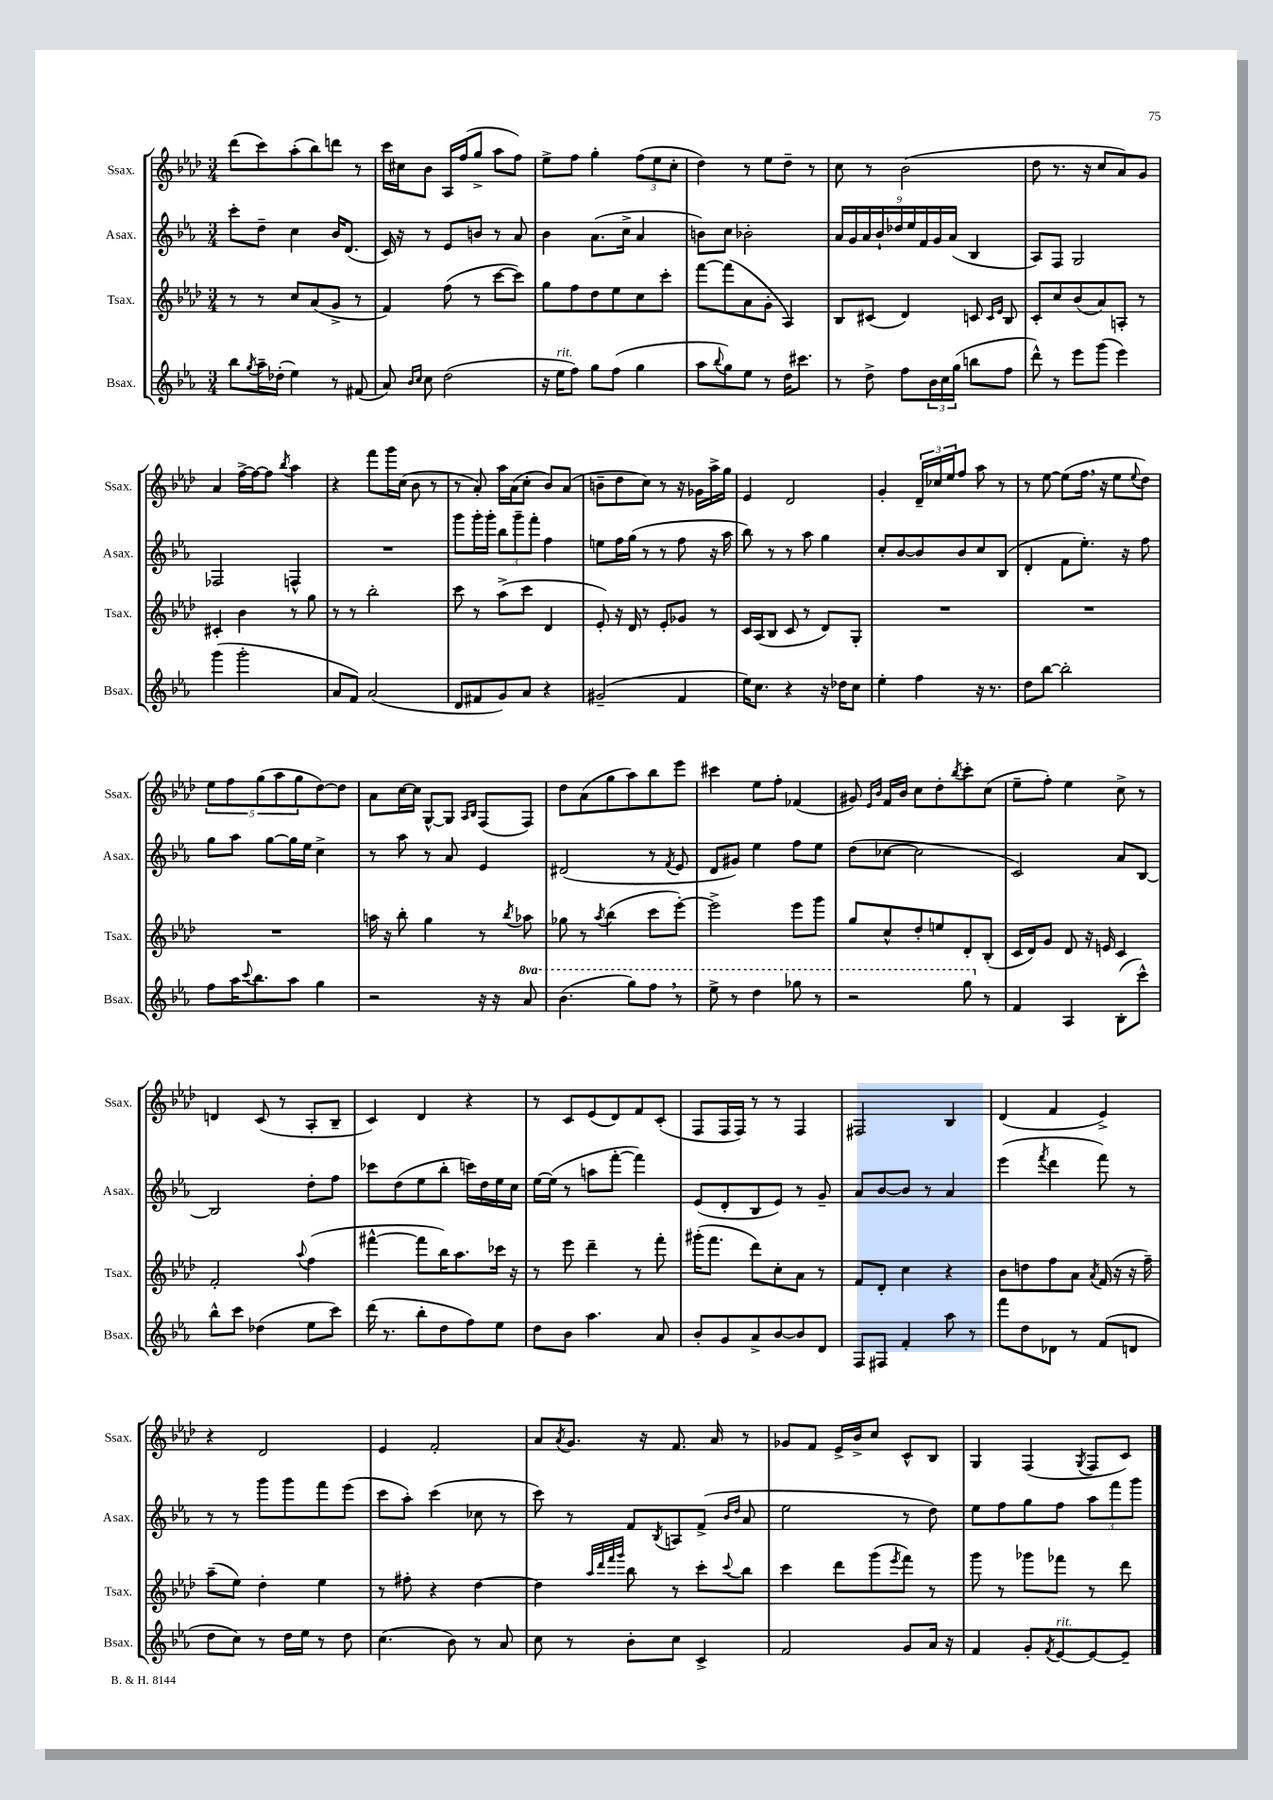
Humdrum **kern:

**kern	**kern	**kern	**kern
*staff4	*staff3	*staff2	*staff1
*clefG2	*clefG2	*clefG2	*clefG2
*k[b-e-a-]	*k[b-e-a-d-]	*k[b-e-a-]	*k[b-e-a-d-]
*M3/4	*M3/4	*M3/4	*M3/4
8bb-	8r	8ccc'	(8ddd-
8qgg	.	.	.
16aa-~	8r	8dd~	8ccc)
(16dd-'	.	.	.
4ee-)	8cc	4cc	(8aa-'
.	(8a-	.	8bb-)
8r	8g^	16b-	8ddd
.	.	(8.d	.
(8f#	8r	.	8r
=	=	=	=
8a-)	4f)	16c)	16ccc
.	.	16r	16cc#
16qqb-	.	.	.
16qqcc	.	.	.
8cc	.	8r	8b-
(2dd	(8ff	8e-	16A-
.	.	.	(16ff
.	8r	8b	8gg^
.	[8ccc	8r	8aa-
.	8ccc])	8a-	8ff)
=	=	=	=
16r	8gg	4b-	8ee-^
16ee-	.	.	.
8ff)	8ff	.	8ff
8gg	8dd-	(8.a-	4gg'
(8ff	8ee-	.	.
.	.	16cc^	.
4gg	8cc	4a-	(12ff
.	.	.	12ee-
.	8ccc'	.	.
.	.	.	12cc'
=	=	=	=
8aa-	[8fff	8b)	4dd-)
8qqbb-	.	.	.
8gg)	(8fff]	8cc	.
8ee-	8a-	2b-'	8r
8r	8g'	.	8ee-
16dd	4A-)	.	8dd-~
8.ccc#	.	.	.
.	.	.	8r
=	=	=	=
8r	8B-	18a-	8cc
.	.	18g	.
.	.	18a-	.
8dd^	(8c#	.	8r
.	.	18b-`	.
.	.	18dd-	.
8ff	4d-)	.	(2b-
.	.	18ee-	.
.	.	18f	.
24b-	.	.	.
.	.	18g	.
24cc	.	.	.
.	.	(18a-	.
(24gg	.	.	.
8bb	8c	4B-	.
.	16qqc	.	.
.	16qqe-	.	.
8ff	8B-	.	.
=	=	=	=
8ddd^^)	8c'	8A-)	8dd-
8r	8cc	8F	8.r
8eee-	(8b-	2G	.
.	.	.	16r
(8ggg	8a-)	.	8cc
4eee-)	8A'	.	8a-)
.	8r	.	8g
=	=	=	=
(4ggg	4c#'	2F-	4a-
2ggg'	4b-	.	[16ff^
.	.	.	16ff_
.	.	.	8ff]
.	.	.	8qbb-
.	8r	4F^^	4aa-
.	8gg	.	.
=	=	=	=
8a-	8r	2.r	4r
8f)	8r	.	.
(2a-	2bb-'	.	8fff
.	.	.	16ggg
.	.	.	(16cc
.	.	.	8b-
.	.	.	8r
=	=	=	=
8d	8ccc	8ggg	8r
8f#	8r	16ggg'	8a-')
.	.	16ggg'	.
8g)	(8aa-^	12bb-	16aa-
.	.	.	(16a-
.	.	12ggg~	.
8a-	8ccc	.	8cc'
.	.	12fff'	.
4r	4d-	4ff	8b-)
.	.	.	(8a-
=	=	=	=
(2g#~	8e-')	8ee	8b~
.	16r	16ff	8dd-
.	16d-	(16gg	.
.	8r	8r	8cc)
.	8e-'	8r	8r
4f	8g-	8ff	16r
.	.	.	16g-
.	8r	16r	16aa-^
.	.	16aa-	16gg
=	=	=	=
16ee-)	16c	8bb-)	4e-
8.cc	(16A-	.	.
.	8B-	8r	.
4r	8c	8r	2d-
.	8r	8aa-	.
16r	8d-)	4gg	.
16dd-	.	.	.
8cc	8G'	.	.
=	=	=	=
4ee-'	2.r	8cc'	4g'
.	.	[8b-	.
4ff	.	8b-]	24d-~
.	.	.	24cc-
.	.	.	24ee-
.	.	8b-	8ff
16r	.	8cc	8aa-
8.r	.	.	.
.	.	(8B-	8r
=	=	=	=
8dd	2.r	4d'	8r
[8bb-	.	.	[8ee-
2bb-']	.	8f	(8ee-]
.	.	8.ee-')	16ff
.	.	.	16r
.	.	.	8ee-
.	.	16r	.
.	.	.	8qqee-
.	.	8ff	8dd-)
=	=	=	=
8ff	2.r	8gg	10ee-
.	.	.	10ff
16aa-	.	8aa-	.
8qqccc	.	.	.
8.bb-	.	.	.
.	.	.	(10gg
.	.	[8gg	.
.	.	.	10aa-
8aa-	.	16gg]	.
.	.	.	10gg
.	.	16ee-	.
4gg	.	4cc^	[8dd-)
.	.	.	8dd-]
=	=	=	=
2r	16aa	8r	8a-
.	16r	.	.
.	8bb-'	8aa-	[16cc
.	.	.	16cc]
.	4gg	8r	[8G^^
.	.	8a-	8G]
.	.	.	16qqA-
.	.	.	16qqB-
16r	8r	4e-	(8F
16r	.	.	.
.	8qbb-	.	.
8aa-	8aa-	.	8F)
=	=	=	=
(4.bb-	8gg-	(2d#	8dd-
.	8r	.	(8a-
.	8qaa-	.	.
.	(4bb-	.	8gg
8ggg)	.	.	8aa-)
8fff	8ccc	8r	8bb-
.	.	8qf	.
8r	[8eee-')	8e-	8eee-
=	=	=	=
8eee-^	2eee-^]	8d	4ccc#
8r	.	8g#)	.
4ddd	.	4ee-	8ee-
.	.	.	8ff'
8ggg-	8eee-	8ff	(4f-
8r	8ggg	8ee-	.
=	=	=	=
2r	8gg	(8dd	8g#)
.	.	.	16qqe-
.	.	.	16qqb-
.	8cc^^	[8cc-	16f
.	.	.	16b-
.	8dd-'	2cc-]	8cc
.	8ee	.	8dd-'
.	.	.	8qbb-
8ggg	8d-'	.	8ccc'
8r	(8B-'	.	(8cc
=	=	=	=
4f	16c	2c)	8ee-~
.	16d-)	.	.
.	8g	.	8ff')
4A-	8d-	.	4ee-
.	16r	.	.
.	16e	.	.
(8B-'	4c	8a-	8cc^
8ccc^^)	.	[8B-	8r
=	=	=	=
8bb-^^	2f'	2B-]	4d
8ccc	.	.	.
(4dd-	.	.	(8c
.	.	.	8r
.	8qqaa-	.	.
8ee-	(4ff	8dd'	8A-'
8ccc)	.	8ff	8B-~
=	=	=	=
(16ddd	[4fff#^^	8ccc-	4c)
8.r	.	.	.
.	.	(8dd	.
8bb-'	8fff#]	8ee-	4d-
8dd	16bb-)	8bb-'	.
.	8.aa-	.	.
8ff)	.	16ccc)	4r
.	.	16dd	.
8ee-	16ccc-	16ee-	.
.	16r	16cc	.
=	=	=	=
8dd	8r	[16ee-	8r
.	.	(16ee-]	.
8b-	8eee-	8r	8c
4.aa-	4ddd-~	8aa	(8e-
.	.	[8fff'	8d-)
.	8r	4fff])	8f
8a-	8fff'	.	(8c'
=	=	=	=
8b-'	(16ggg#'	(8e-	8F
.	8.fff	.	.
8g	.	8d'	16F
.	.	.	16F)
8a-^	8ddd-)	8B-	8r
[8b-	8cc'	8e-)	8r
8b-]	8a-	8r	4F
8d	8r	8g~	.
=	=	=	=
8F	8f	8a-	2F#
8F#	8d-'	[8b-	.
4f'	4cc	8b-]	.
.	.	8r	.
8aa-	4r	4a-	4B-
8r	.	.	.
=	=	=	=
8fff	8b-	(4eee-	(4d-
8dd	8dd	.	.
.	.	8qfff	.
8d-	8ff	4ddd	4f
8r	8a-	.	.
.	8qa-	.	.
(8f	(16f	8fff)	4e-^)
.	16r	.	.
8d	16r	8r	.
.	16ff~)	.	.
=	=	=	=
8dd	(8aa-~	8r	4r
8cc)	8ee-)	8r	.
8r	4dd-'	8ggg	2d-
16dd	.	8ggg	.
16ee-	.	.	.
8r	4ee-	8fff	.
8dd	.	(8eee-	.
=	=	=	=
(4.cc	8r	8ccc	4e-
.	8ff#'	8aa-')	.
.	4r	(4ccc	2f'
8b-)	.	.	.
8r	[4dd-	8cc-	.
8a-	.	8r	.
=	=	=	=
8cc	4dd-]	8ccc)	8a-
.	.	.	8qa-
8r	.	8r	8.g
.	32qqaa-	.	.
.	32qqddd-	.	.
.	32qqfff	.	.
.	32qqggg	.	.
8b-'	8bb-	8f	.
.	.	.	16r
.	.	8qB-	.
8cc	8r	8A	8.f
4c^	8ccc'	(8f^	.
.	.	.	16a-
.	.	16qqb-	.
.	8qqccc	16qqdd	.
.	8bb-	8a-	8r
=	=	=	=
2f	4ccc	2ee-	8g-
.	.	.	8f
.	8ddd-	.	16e-^
.	.	.	16b-^
.	(8ggg	.	8cc
.	8qeee-	.	.
8g	8fff)	8r	8c^^
16a-	8r	8dd)	8B-
16r	.	.	.
=	=	=	=
4f	8ggg	8ee-	4G
.	8r	8ff	.
8g'	8ggg-	8gg	(4F
8qf	.	.	.
[8e-	8fff-	8ff	.
.	.	.	8qG
8e-_	8r	12aa-	8F
.	.	12fff	.
8e-~]	8ddd-	.	8c)
.	.	12ggg	.
==	==	==	==
*-	*-	*-	*-
